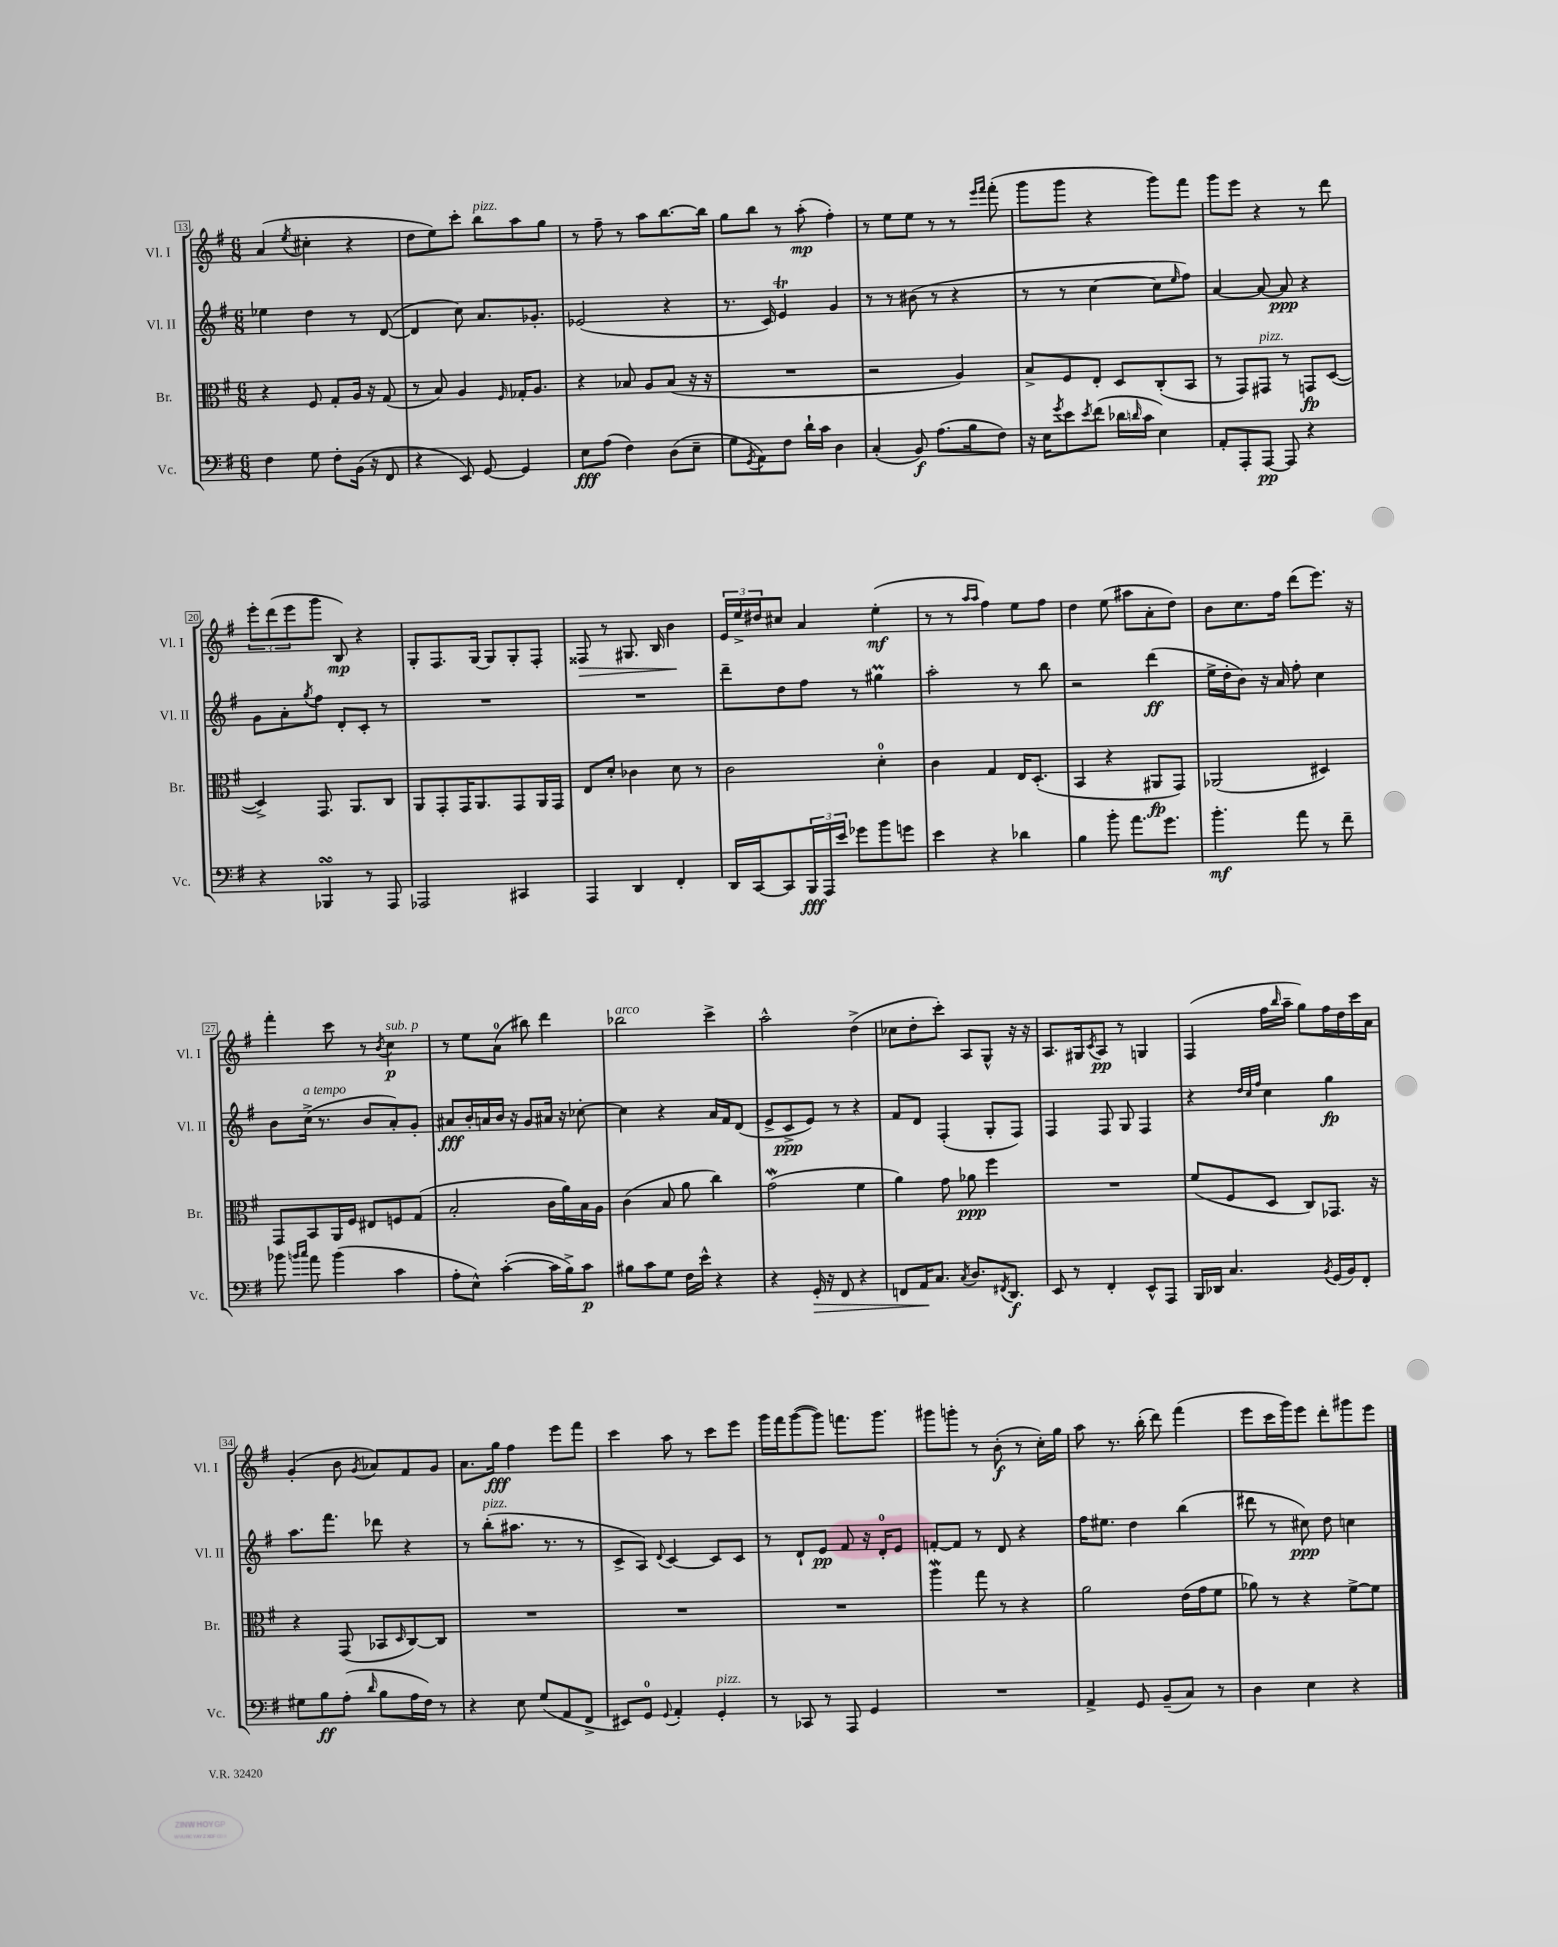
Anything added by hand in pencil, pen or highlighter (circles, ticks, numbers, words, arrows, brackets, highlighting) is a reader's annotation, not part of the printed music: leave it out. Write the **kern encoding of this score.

**kern	**dynam	**kern	**dynam	**kern	**dynam	**kern	**dynam
*part4	*part4	*part3	*part3	*part2	*part2	*part1	*part1
*staff4	*staff4	*staff3	*staff3	*staff2	*staff2	*staff1	*staff1
*I"Vc.	*	*I"Br.	*	*I"Vl. II	*	*I"Vl. I	*
*I'Vc.	*	*I'Br.	*	*I'Vl. II	*	*I'Vl. I	*
*clefF4	*	*clefC3	*	*clefG2	*	*clefG2	*
*k[f#]	*	*k[f#]	*	*k[f#]	*	*k[f#]	*
*M6/8	*	*M6/8	*	*M6/8	*	*M6/8	*
=13	=13	=13	=13	=13	=13	=13	=13
4F#\	.	4r	.	4ee-X\	.	(4a/	.
.	.	.	.	.	.	8qee/	.
8G\	.	8F#/	.	4dd\	.	4cc#X'\	.
8F#'\L	.	8G'/L	.	.	.	.	.
(16BB\Jk	.	16A/Jk	.	8r	.	4r	.
16r	.	16r	.	.	.	.	.
8FF#/	.	(8G/	.	([8d/	.	.	.
=14	=14	=14	=14	=14	=14	=14	=14
4r	.	8r	.	4d/]	.	8dd\L	.
.	.	8B/)	.	.	.	8ee\)	.
8EE/)	.	4A/	.	8cc\)	.	8ccc'\J	.
!	!	!	!	!	!	!LO:TX:a:i:t=pizz.	!
[8GG/	.	.	.	8.a/L	.	8bb\L	.
.	.	16qqF#/	.	.	.	.	.
4GG/]	.	16G-X'/KL	.	.	.	8aa\	.
.	.	8.A/J	.	8.g-X'/J	.	.	.
.	.	.	.	.	.	8gg\J	.
=15	=15	=15	=15	=15	=15	=15	=15
8E\L	fff	4r	.	(2e-X/	.	8r	.
(8A\J	.	.	.	.	.	8ff#~\	.
4F#\)	.	8B-X/	.	.	.	8r	.
.	.	8A/L	.	.	.	8aa\L	.
(8D\L	.	(8B-/J	.	4r	.	[8.bb\	.
8E~\J	.	16r	.	.	.	.	.
.	.	16r	.	.	.	16bb\Jk]	.
=16	=16	=16	=16	=16	=16	=16	=16
8G\L	.	2.r	.	8.r	.	8gg\L	.
8qGG/	.	.	.	.	.	.	.
8AA\)	.	.	.	.	.	8bb\J	.
.	.	.	.	16c/)	.	.	.
8F#\J	.	.	.	4eT/	.	8r	.
16d`\LL	.	.	.	.	.	(8aa'\	mp
16c\JJ	.	.	.	.	.	.	.
4D\	.	.	.	4g/	.	4ff#'\)	.
=17	=17	=17	=17	=17	=17	=17	=17
(4C'/	.	2r	.	8r	.	8r	.
.	.	.	.	8r	.	8ee\L	.
8BB/)	f	.	.	(8b#X\	.	8ee\J	.
(8.A\L	.	.	.	8r	.	8r	.
.	.	4A/)	.	4r	.	8r	.
16B\k	.	.	.	.	.	.	.
.	.	.	.	.	.	16qqeee/LL	.
.	.	.	.	.	.	16qqfff#/JJ	.
8F#\J)	.	.	.	.	.	(8fff#'\	.
=18	=18	=18	=18	=18	=18	=18	=18
16r	.	8B^/L	.	8r	.	8ggg\L	.
16E\KL	.	.	.	.	.	.	.
8qg/	.	.	.	.	.	.	.
8e\	.	8F#/	.	8r	.	8ggg\J	.
8qe/	.	.	.	.	.	.	.
(8f#\J	.	8E'/J	.	[4cc\	.	4r	.
16d-X\LL	.	8D/L	.	.	.	.	.
16qqdn/	.	.	.	.	.	.	.
16c\JJ	.	.	.	.	.	.	.
4E\)	.	(8C'/	.	8cc\L]	.	8ggg\L)	.
.	.	.	.	16qqee/	.	.	.
.	.	8BB/J	.	8ff#\J)	.	8fff#\J	.
=19	=19	=19	=19	=19	=19	=19	=19
8AA'/L	.	8r	.	[4a/	.	8ggg\L	.
8AAA'/	.	8GG/L)	.	.	.	8eee\J	.
!	!	!LO:TX:a:i:t=pizz.	!	!	!	!	!
[8AAA/J	pp	8GG#X/J	.	8a/_	.	4r	.
8AAA/]	.	8r	.	8a/]	ppp	.	.
4r	.	8GGn/L	fp	4r	.	8r	.
.	.	([8D/J	.	.	.	8ddd\	.
!!LO:LB:g=z
=20	=20	=20	=20	=20	=20	=20	=20
4r	.	4D^/])	.	8g\L	.	12eee'\L	.
.	.	.	.	.	.	(12ddd\	.
.	.	.	.	8a'\	.	.	.
.	.	.	.	.	.	12eee\	.
.	.	.	.	8qgg/	.	.	.
4BBB-XsSSs/	.	8.GG/	.	8ff#\J	.	8ggg\J	.
.	.	.	.	8d'/L	.	8B/)	mp
.	.	8.AA/L	.	.	.	.	.
8r	.	.	.	8c'/J	.	4r	.
8AAA/	.	8C/J	.	8r	.	.	.
=21	=21	=21	=21	=21	=21	=21	=21
2AAA-X/	.	8AA/L	.	2.r	.	8G'/L	.
.	.	8GG'/	.	.	.	8.F#/	.
.	.	16GG/K	.	.	.	.	.
.	.	8.AA/	.	.	.	[16G/Jk	.
.	.	.	.	.	.	8G/L]	.
4CC#X/	.	8GG/	.	.	.	8G'/	.
.	.	16AA/L	.	.	.	8F#'/J	.
.	.	16GG/JJ	.	.	.	.	.
=22	=22	=22	=22	=22	=22	=22	=22
!	!	!	!	!	!	!	!LO:HP:b
4AAA/	.	8E/L	.	2.r	.	8F##X/	>
.	.	8d'/J	.	.	.	8r	.
4DD/	.	4c-X\	.	.	.	8.G#X/	.
.	.	.	.	.	.	16B/	.
4FF#'/	.	8d\	.	.	.	4b\	.
.	.	8r	.	.	.	.	.
.	.	.	.	.	.	.	]
=23	=23	=23	=23	=23	=23	=23	=23
16DD/LL	.	2c\	.	8ddd~\L	.	24e/LL	.
.	.	.	.	.	.	24ee^/	.
[16CC/J	.	.	.	.	.	.	.
.	.	.	.	.	.	24dd#X/J	.
8CC/]	.	.	.	8dd\	.	8cc#X/J	.
24BBB/L	fff	.	.	8ff#\J	.	4a/	.
24AAA/	.	.	.	.	.	.	.
24e/JJ	.	.	.	.	.	.	.
8g-X\L	.	.	.	8r	.	.	.
8b\	.	4d'\	.	4gg#Xm\	.	(4ee'\	mf
8gn\J	.	.	.	.	.	.	.
=24	=24	=24	=24	=24	=24	=24	=24
4e\	.	4c\	.	2aa'\	.	8r	.
.	.	.	.	.	.	8r	.
.	.	.	.	.	.	16qqaa/LL	.
.	.	.	.	.	.	16qqaa/JJ	.
4r	.	4G/	.	.	.	4ff#\)	.
4d-X\	.	16E/KL	.	8r	.	8ee\L	.
.	.	(8.D'/J	.	.	.	.	.
.	.	.	.	8bb\	.	8ff#\J	.
=25	=25	=25	=25	=25	=25	=25	=25
4B\	.	4BB/	.	2r	.	4dd\	.
8b'\	.	4r	.	.	.	(8ee\	.
8.a\L	.	.	.	.	.	8aa#X\L	.
.	.	8AA#X/L	fp	(4ddd\	ff	8a'\	.
8.g\J	.	.	.	.	.	.	.
.	.	8GG/J)	.	.	.	8dd\J)	.
=26	=26	=26	=26	=26	=26	=26	=26
4.b'\	mf	(2AA-X/	.	16ee^\LL	.	8b\L	.
.	.	.	.	16dd'\J	.	.	.
.	.	.	.	8b\J)	.	8.cc\	.
.	.	.	.	16r	.	.	.
.	.	.	.	16a/	.	16ff#\Jk	.
8a\	.	.	.	8ff#'\	.	(8ddd\L	.
8r	.	4D#X/)	.	4cc\	.	8.eee\J)	.
8f#~\	.	.	.	.	.	.	.
.	.	.	.	.	.	16r	.
!!LO:LB:g=z
=27	=27	=27	=27	=27	=27	=27	=27
8b-X\	.	8GG/L	.	8b\L	.	4fff#'\	.
16qqbn/LL	.	.	.	.	.	.	.
16qqcc/JJ	.	.	.	.	.	.	.
!	!	!	!	!LO:TX:a:i:t=a tempo	!	!	!
8a\	.	8BB/	.	(16cc^\Jk	.	.	.
.	.	.	.	8.r	.	.	.
(4b\	.	16AA/L	.	.	.	8ccc\	.
.	.	16F#/JJ	.	.	.	.	.
.	.	8E#X/L	.	8b/L	.	8r	.
.	.	.	.	.	.	8qb/	.
!	!	!	!	!	!	!LO:TX:a:i:t=sub. p	!
4c\	.	8Fn/	.	8a'/)	.	4cc\	p
.	.	(8G/J	.	8g'/J	.	.	.
=28	=28	=28	=28	=28	=28	=28	=28
8A'\L	.	2B'/	.	8a#X/L	fff	8r	.
8E^^\J)	.	.	.	16b'/L	.	8ee\L	.
.	.	.	.	16an/	.	.	.
([4c'\	.	.	.	16b/JJ	.	(8a\J	.
.	.	.	.	16r	.	.	.
.	.	.	.	8g/L	.	8bb#X\)	.
16c\LL]	.	16c\LL	.	16a#X/Jk	.	4ddd\	.
16B^\J)	.	16a\)	.	16r	.	.	.
8c\J	p	16B\	.	[8cc-X'\	.	.	.
.	.	16A\JJ	.	.	.	.	.
=29	=29	=29	=29	=29	=29	=29	=29
!	!	!	!	!	!	!LO:TX:a:i:t=arco	!
8B#X\L	.	(4c\	.	4cc-\]	.	2bb-X\	.
8c\	.	.	.	.	.	.	.
8G\J	.	8B/	.	4r	.	.	.
16F#\LL	.	8a\	.	.	.	.	.
16e^^\JJ	.	.	.	.	.	.	.
4r	.	4cc\)	.	16a/LL	.	4ccc^\	.
.	.	.	.	16f#/J	.	.	.
.	.	.	.	(8d/J	.	.	.
=30	=30	=30	=30	=30	=30	=30	=30
4r	.	(2gw\	.	8e^/L	.	2aa^^\	.
.	.	.	.	8c^/	ppp	.	.
!	!LO:HP:b	!	!	!	!	!	!
16GG'/	>	.	.	8e/J)	.	.	.
16r	.	.	.	.	.	.	.
8FF#/	.	.	.	8r	.	.	.
4r	.	4f#\	.	4r	.	(4dd^\	.
=31	=31	=31	=31	=31	=31	=31	=31
8FFn/L	.	4a\)	.	8f#/L	.	8cc-X\L	.
16AA/K	.	.	.	8d/J	.	8dd'\	.
8.C/J	]	.	.	.	.	.	.
.	.	8g\	.	(4F#'/	.	8ccc'\J)	.
8qC/	.	.	.	.	.	.	.
8.D/L	.	8a-X\	ppp	.	.	8A/L	.
.	.	4ff#\	.	8G'/L	.	8G^^/J	.
8qFF#X/	.	.	.	.	.	.	.
8.DD/J	f	.	.	.	.	.	.
.	.	.	.	8F#/J)	.	16r	.
.	.	.	.	.	.	16r	.
=32	=32	=32	=32	=32	=32	=32	=32
8EE/	.	2.r	.	4F#/	.	8.A/L	.
8r	.	.	.	.	.	.	.
.	.	.	.	.	.	16G#X/k	.
.	.	.	.	.	.	8qc/	.
4FF#'/	.	.	.	8F#/	.	8A/J	pp
.	.	.	.	8G/	.	8r	.
8EE^^/L	.	.	.	4F#/	.	4Gn/	.
8AAA/J	.	.	.	.	.	.	.
=33	=33	=33	=33	=33	=33	=33	=33
16BBB/LL	.	(8f#/L	.	4r	.	(4F#/	.
16DD-X/JJ	.	.	.	.	.	.	.
4.C/	.	8F#/	.	.	.	.	.
.	.	.	.	32qqdd/LLL	.	.	.
.	.	.	.	32qqcc/	.	.	.
.	.	.	.	32qqff#/JJJ	.	.	.
.	.	8D/J	.	4cc\	.	16ff#\LL	.
.	.	.	.	.	.	16qqbb/	.
.	.	.	.	.	.	16aa~\JJ	.
.	.	8C/L)	.	.	.	8gg\L)	.
8qBB/	.	.	.	.	.	.	.
(16GG/LL	.	8.GG-X/J	.	4gg\	fp	16ff#\L	.
16BB/J)	.	.	.	.	.	16dd\	.
8FF#'/J	.	.	.	.	.	16ccc\	.
.	.	16r	.	.	.	16a\JJ	.
!!LO:LB:g=z
=34	=34	=34	=34	=34	=34	=34	=34
8G#X\L	.	4r	.	8.aa\L	.	(4g'/	.
8B\	ff	.	.	.	.	.	.
.	.	.	.	8.fff#\J	.	.	.
(8A'\J	.	(8GG/	.	.	.	8b\	.
16qqd/	.	.	.	.	.	8qg/	.
8B\L	.	8BB-X/L	.	8ddd-X\	.	8a-X/L)	.
.	.	16qqD/	.	.	.	.	.
16A\L	.	[8C/)	.	4r	.	8f#/	.
16F#\JJ)	.	.	.	.	.	.	.
8r	.	8C/J]	.	.	.	8g/J	.
=35	=35	=35	=35	=35	=35	=35	=35
4r	.	2.r	.	8r	.	8.a\L	.
!	!	!	!	!LO:TX:a:i:t=pizz.	!	!	!
.	.	.	.	(8bb'\L	.	.	.
.	.	.	.	.	.	16gg\Jk	fff
8E\	.	.	.	8.aa#X\J	.	4ff#\	.
(8G/L	.	.	.	.	.	.	.
.	.	.	.	8.r	.	.	.
8AA/	.	.	.	.	.	8eee\L	.
8FF#^/J	.	.	.	8r	.	8fff#\J	.
=36	=36	=36	=36	=36	=36	=36	=36
8EE#X/L)	.	2.r	.	8c^/L	.	4ccc\	.
8GG/J	.	.	.	8A/J)	.	.	.
8qqGG/	.	.	.	8qqd/	.	.	.
4AA'/	.	.	.	[4c/	.	8aa\	.
.	.	.	.	.	.	8r	.
!LO:TX:a:i:t=pizz.	!	!	!	!	!	!	!
4GG'/	.	.	.	8c/L]	.	8ccc\L	.
.	.	.	.	8c/J	.	8eee\J	.
=37	=37	=37	=37	=37	=37	=37	=37
8r	.	2.r	.	8r	.	16ggg\LL	.
.	.	.	.	.	.	16fff#\J	.
8CC-X/	.	.	.	8d`/L	.	([8ggg\	.
8r	.	.	.	8e/J	pp	8ggg\J])	.
8AAA/	.	.	.	8f#/	.	8.fffn\L	.
4GG/	.	.	.	16r	.	.	.
.	.	.	.	16d'/KL	.	8.ggg\J	.
.	.	.	.	8e/J	.	.	.
=38	=38	=38	=38	=38	=38	=38	=38
2.r	.	4aaW\	.	[8fn'/L	.	8ggg#X\L	.
.	.	.	.	8f/J]	.	8gggn'\J	.
.	.	8gg\	.	8r	.	8r	.
.	.	8r	.	8d/	.	(8b'\	f
.	.	4r	.	4r	.	8r	.
.	.	.	.	.	.	16cc'\LL)	.
.	.	.	.	.	.	16gg\JJ	.
=39	=39	=39	=39	=39	=39	=39	=39
4AA^/	.	2a\	.	16ff#\KL	.	8aa\	.
.	.	.	.	8.ee#X\J	.	.	.
.	.	.	.	.	.	8.r	.
8GG/	.	.	.	4dd\	.	.	.
.	.	.	.	.	.	(16bb'\	.
(8BB~/L	.	.	.	.	.	8ddd\)	.
8C/J)	.	(16e\LL	.	(4bb\	.	(4fff#\	.
.	.	16g\J	.	.	.	.	.
8r	.	8f#\J	.	.	.	.	.
=40	=40	=40	=40	=40	=40	=40	=40
4D\	.	8a-X\)	.	8ddd#X\	.	8eee\L	.
.	.	8r	.	8r	.	16ccc\L	.
.	.	.	.	.	.	16ggg\J)	.
4E\	.	4r	.	8cc#X\)	ppp	8eee\J	.
.	.	.	.	8dd\	.	8ddd'\L	.
4r	.	[8f#^\L	.	4ccn\	.	8ggg#X\	.
.	.	8f#\J]	.	.	.	8eee\J	.
==	==	==	==	==	==	==	==
*-	*-	*-	*-	*-	*-	*-	*-
